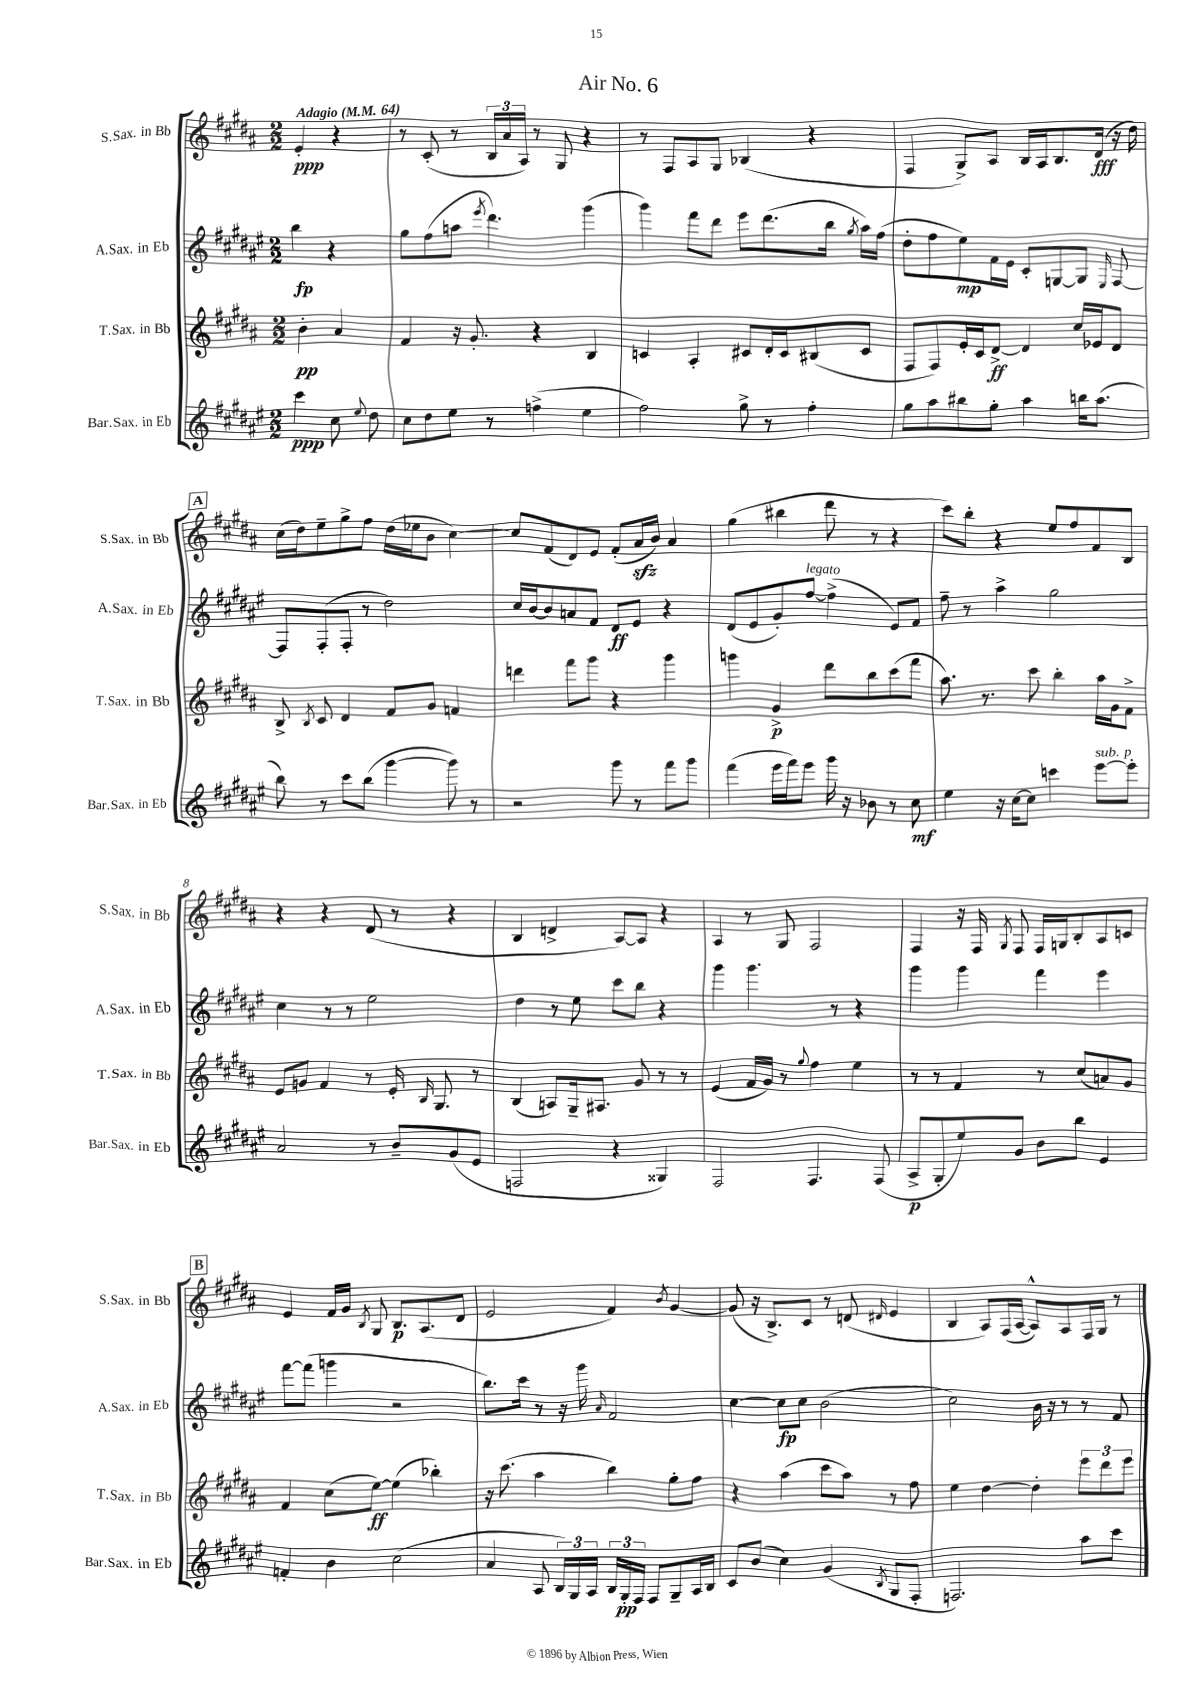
\header { title = "Air No. 6" }
<<
\new StaffGroup <<
\new Staff = "s0" \with { instrumentName = "S.Sax. in Bb" shortInstrumentName = "S.Sax. in Bb" } {
    \clef treble \key b \major \numericTimeSignature \time 2/2 \partial 2 \tempo "Adagio" 4 = 64
    \autoBeamOff e'4-.\ppp r4 |
    r8 cis'8-.( r8 \tuplet 3/2 { b16[ ais'16 ais16]) } r8 gis8 r4 |
    r8 fis8[ ais8 gis8] bes4( r4 |
    fis4 gis8[->) ais8] b16[ ais16 b8. dis'16]\fff( r16 dis''16) |
    \mark \markup { \box "A" } cis''16[( dis''16) e''8-- gis''8-> fis''8] dis''16[( ees''16 b'8] cis''4~) |
    cis''8[ fis'8( dis'8) e'8] fis'8[-.( ais'16\sfz b'16]) ais'4 |
    gis''4( bis''4 dis'''8 r8 r4 |
    cis'''8[) b''8]-. r4 e''8[ fis''8 fis'8 b8] |
    r4 r4 dis'8( r8 r4 |
    b4 d'4-> ais8[~) ais8] r4 |
    ais4 r8 gis8 fis2 |
    fis4 r16 fis16 \acciaccatura { gis8 } fis8 fis16[ g16 b8-. ais8 c'8] |
    \mark \markup { \box "B" } e'4 fis'16[ gis'16] \acciaccatura { b8 } gis8 b8.[\p ais8.( dis'8] |
    e'2 fis'4) \acciaccatura { b'8 } gis'4~ |
    gis'8( r16 b8.[->) cis'8] r8 d'8( \grace { dis'16 } e'4 |
    b4 ais8[) fis16( ais16]~ ais8[-^) ais8 fis16 gis16] r8 \bar "|." |
}
\new Staff = "s1" \with { instrumentName = "A.Sax. in Eb" shortInstrumentName = "A.Sax. in Eb" } {
    \clef treble \key fis \major \numericTimeSignature \time 2/2 \partial 2
    \autoBeamOff b''4\fp r4 |
    gis''8[ fis''8( a''8] \acciaccatura { eis'''8 } dis'''4.) gis'''4( |
    gis'''4) fis'''8[ dis'''8] eis'''8[ dis'''8.( b''16] \acciaccatura { gis''8 } ais''16[) fis''16]( |
    dis''8[-. fis''8 eis''8\mp) fis'16 eis'16] cis'8[-. g8~ g8] \grace { eis16 } fis8~ |
    \mark \markup { \box "A" } fis8[ fis8-.( fis8]-. r8 dis''2) |
    cis''16[ b'16~ b'8 a'8 fis'8] dis'8[\ff eis'8] r4 |
    dis'8[( eis'8 gis'8-.) fis''8]~^\markup { \italic "legato" } fis''4->( eis'8[) fis'8] |
    fis''8-- r8 ais''4-> gis''2 |
    cis''4 r8 r8 eis''2 |
    dis''4 r8 eis''8 cis'''8[ b''8] r4 |
    gis'''4 gis'''4. r8 r4 |
    gis'''4 gis'''4 fis'''4 eis'''4 |
    \mark \markup { \box "B" } fis'''8[~ fis'''8]( g'''4 r2 |
    b''8.[) cis'''16] r8 r16 gis'''16 \grace { ais'16 } fis'2 |
    cis''4~ cis''8[\fp cis''8] b'2( |
    cis''2) b'16 r16 r8 r8 fis'8 \bar "|." |
}
\new Staff = "s2" \with { instrumentName = "T.Sax. in Bb" shortInstrumentName = "T.Sax. in Bb" } {
    \clef treble \key b \major \numericTimeSignature \time 2/2 \partial 2
    \autoBeamOff b'4-.\pp ais'4 |
    fis'4 r16 gis'8.-. r4 b4 |
    c'4 ais4-. cis'8[ dis'16-. cis'16 bis8( cis'8] |
    fis8[ fis8) e'16-. cis'16 dis'8]~->\ff dis'4 cis''16[ ees'16 dis'8] |
    \mark \markup { \box "A" } b8-> \acciaccatura { b8 } cis'8 dis'4 fis'8[ gis'8] f'4 |
    d'''4 fis'''8[ gis'''8] r4 gis'''4 |
    g'''4 gis'4->\p dis'''8[ b''8 cis'''8( fis'''8] |
    ais''8.) r8. cis'''8 b''4-. ais''16[ gis'16 fis'8]-> |
    e'8[ g'8] fis'4 r8 e'16-. \grace { b16 } gis8. r8 |
    b4( a8[) gis16-- ais8.] gis'8 r8 r8 |
    e'4( fis'16[ gis'16]) r8 \appoggiatura { gis''8 } fis''4 e''4 |
    r8 r8 fis'4 r8 cis''8[( a'8) gis'8] |
    \mark \markup { \box "B" } fis'4 cis''8[( e''8]~\ff) e''4( bes''4-.) |
    r16 cis'''8.( ais''4 b''4) gis''8[-. fis''8] |
    r4 ais''4( cis'''8[ ais''8]) r8 fis''8 |
    e''4 dis''4~ dis''4-. \tuplet 3/2 { e'''8[ dis'''8 e'''8] } \bar "|." |
}
\new Staff = "s3" \with { instrumentName = "Bar.Sax. in Eb" shortInstrumentName = "Bar.Sax. in Eb" } {
    \clef treble \key fis \major \numericTimeSignature \time 2/2 \partial 2
    \autoBeamOff cis'''4\ppp cis''8 \appoggiatura { eis''8 } dis''8 |
    cis''8[ dis''8 eis''8] r8 f''4->( eis''4 |
    fis''2) gis''8-> r8 fis''4-. |
    gis''8[ ais''8 bis''8 gis''8]-. ais''4 b''16[ ais''8.]( |
    \mark \markup { \box "A" } b''8) r8 cis'''8[ b''8]( gis'''4~ gis'''8) r8 |
    r2 gis'''8 r8 fis'''8[ gis'''8] |
    fis'''4( eis'''16[ fis'''16) eis'''8] gis'''16 r16 bes'8 r8 cis''8\mf |
    eis''4 r16 cis''16[~ cis''8] c'''4 eis'''8[~^\markup { \italic "sub. p" } eis'''8]-. |
    ais'2 r8 b'8[-- gis'8( eis'8] |
    f2 r4 gisis4) |
    fis2 fis4. fis8( |
    ais8[->\p gis8-. eis''8) gis'8] b'8[ b''8] eis'4 |
    \mark \markup { \box "B" } f'4-. b'4 cis''2( |
    ais'4 ais8 \tuplet 3/2 { b16[) gis16 ais16] } \tuplet 3/2 { b16[ gis16-.\pp fis16] } fis8[ gis8-- ais16 b16] |
    cis'8[ b'8]( cis''4) gis'4( \acciaccatura { b8 } gis8[ fis8]-. |
    f2.) ais''8[ cis'''8] \bar "|." |
}
>>
>>
